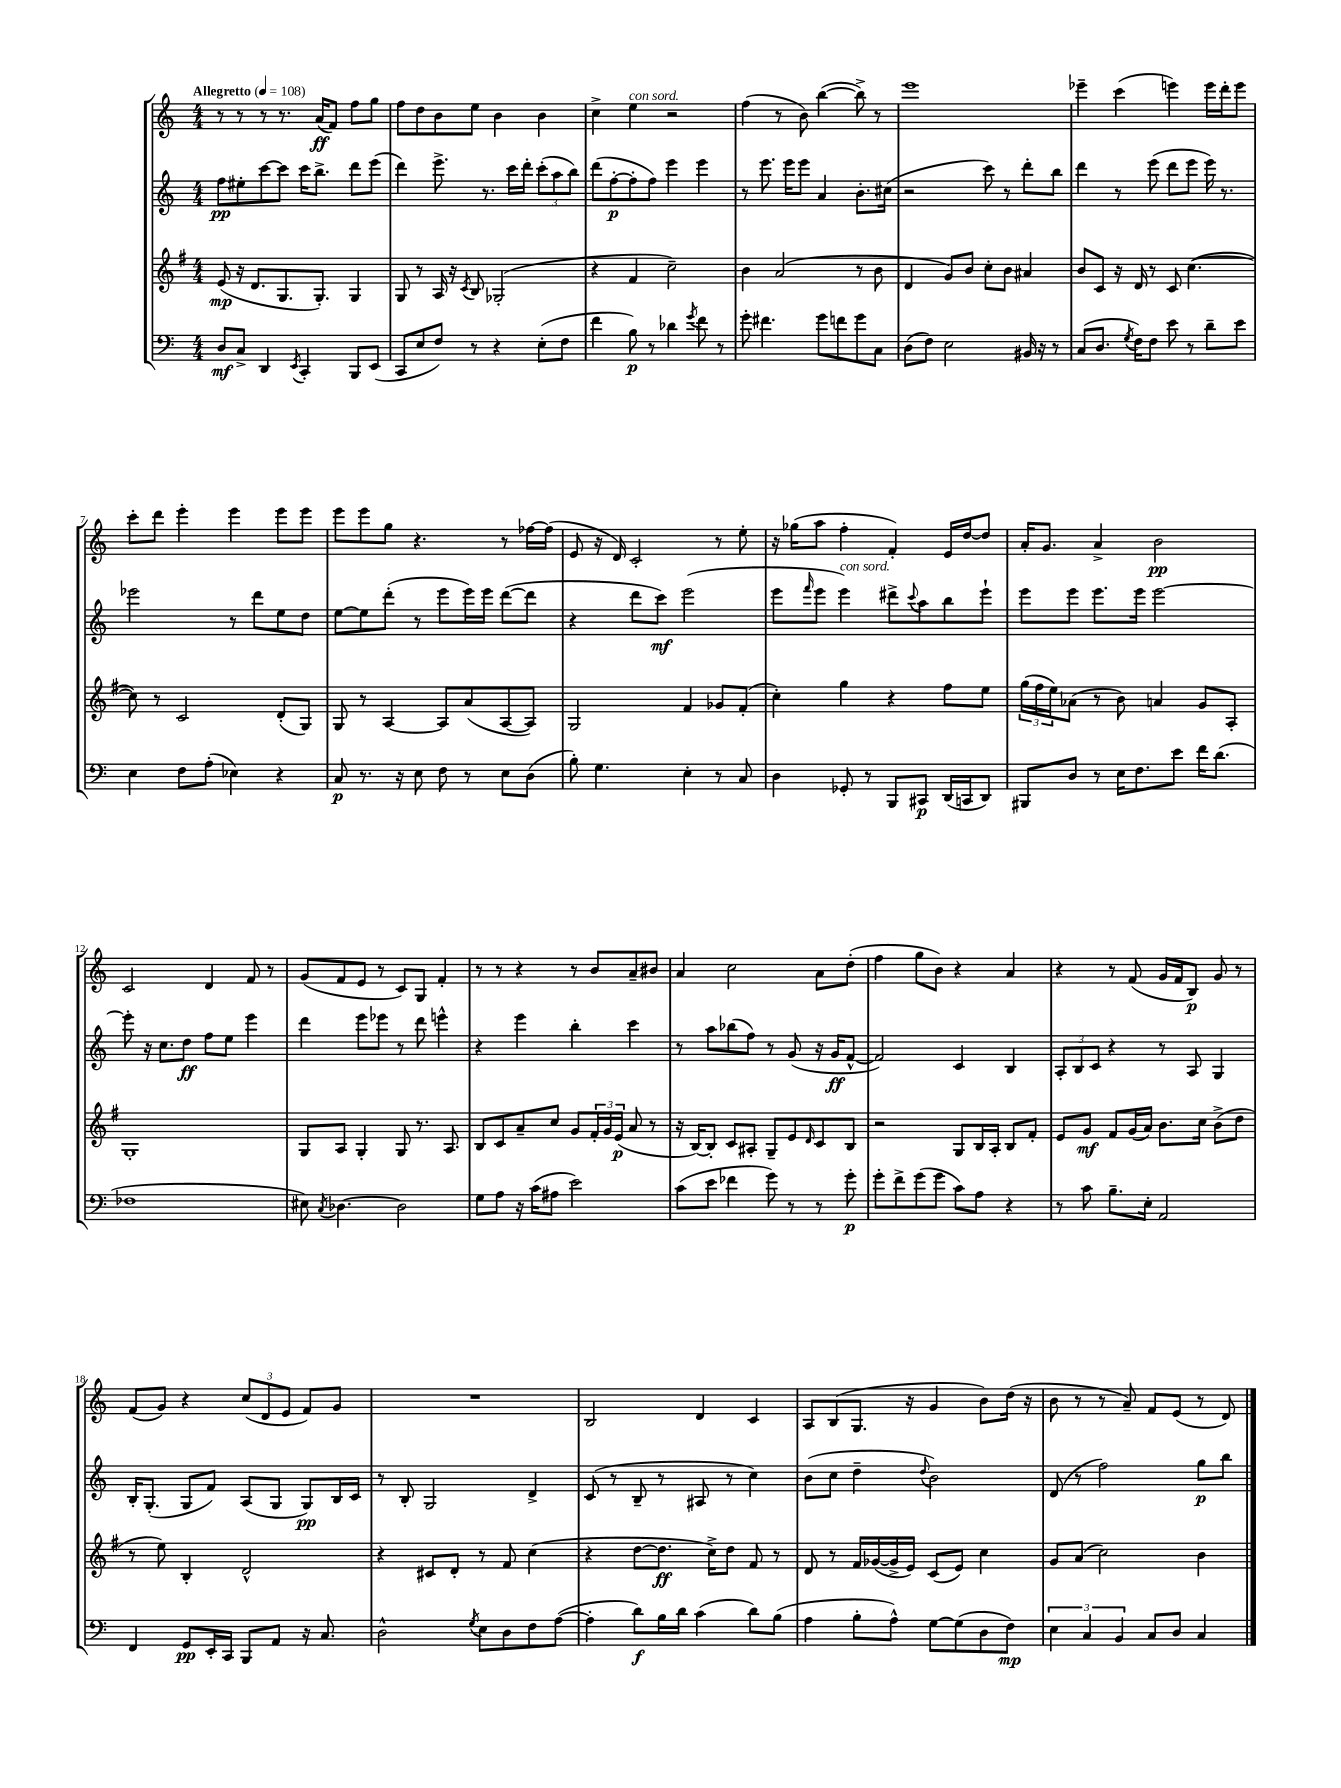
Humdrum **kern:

**kern	**kern	**kern	**kern
*staff4	*staff3	*staff2	*staff1
*clefF4	*clefG2	*clefG2	*clefG2
*k[]	*k[f#]	*k[]	*k[]
*M4/4	*M4/4	*M4/4	*M4/4
*MM108	*MM108	*MM108	*MM108
8D	(8e	8ff	8r
8C^	16r	8ee#'	8r
.	8.d	.	.
4DD	.	[8ccc	8r
.	8.G	8ccc]	8.r
8qEE	.	.	.
4CC'	.	16ccc	.
.	8.G')	8.bb^	(16a
.	.	.	8f)
8BBB	4G	8ddd	8ff
(8EE	.	(8eee	8gg
=	=	=	=
8CC	8G	4ddd)	8ff
8E	8r	.	8dd
8F)	16A	8.eee^	8b
.	16r	.	.
.	8qc	.	.
8r	8B	.	8ee
.	.	8.r	.
4r	(2G-'	.	4b
.	.	16ccc	.
.	.	16ddd'	.
(8E'	.	(12ccc'	4b
.	.	12aa	.
8F	.	.	.
.	.	12bb)	.
=	=	=	=
4f	4r	(8ddd	4cc^
.	.	[8ff'	.
8B)	4f#	8ff']	4ee
8r	.	8ff)	.
4d-	2cc~)	4eee	2r
8qg	.	.	.
8f	.	4eee	.
8r	.	.	.
=	=	=	=
8g'	4b	8r	(4ff
4.f#	.	8.eee	.
.	(2a	.	8r
.	.	16eee	.
.	.	8eee	8b)
8g	.	4a	([4bb
8f	.	.	.
8g	8r	8.b'	8bb^])
8C	8b	.	8r
.	.	(16cc#	.
=	=	=	=
(8D	4d	2r	1eee
8F)	.	.	.
2E	8g)	.	.
.	8b	.	.
.	8cc'	8ccc)	.
.	8b	8r	.
16BB#	4a#	8ddd'	.
16r	.	.	.
8r	.	8bb	.
=	=	=	=
(8C	8b	4ddd	4eee-~
8.D	8c	.	.
.	16r	8r	(4ccc
8qG	.	.	.
16F)	16d	.	.
8F	8r	(8eee	.
8e	8c	8ddd	4eee)
8r	([4.cc	8eee	.
8d~	.	16eee)	16eee
.	.	8.r	16ddd'
8e	.	.	8eee
=	=	=	=
4E	8cc])	2eee-	8ccc'
.	8r	.	8ddd
8F	2c	.	4eee'
(8A'	.	.	.
4E-)	.	8r	4eee
.	.	8ddd	.
4r	(8d'	8ee	8eee
.	8G)	8dd	8eee
=	=	=	=
8C	8G	[8ee	8eee
8.r	8r	8ee]	8eee
.	[4A	(8ddd'	8gg
16r	.	.	.
8E	.	8r	4.r
8F	8A]	8eee	.
8r	(8a	16eee)	.
.	.	16eee	.
8E	[8A	([8ddd	8r
(8D	8A])	8ddd]	[16ff-
.	.	.	(16ff-]
=	=	=	=
8B')	2G	4r	8e
4.G	.	.	16r
.	.	.	16d)
.	.	8ddd	2c'
.	.	8ccc)	.
4E'	4f#	(2eee	.
8r	8g-	.	8r
8C	(8f#'	.	8ee'
=	=	=	=
4D	4cc')	8eee	16r
.	.	.	(16gg-
.	.	16qqfff	.
.	.	8eee	8aa
8GG-'	4gg	4eee)	4ff'
8r	.	.	.
8BBB	4r	8ddd#^	4f')
.	.	8qqccc	.
8CC#	.	8aa	.
(16DD	8ff#	8bb	16e
16CC	.	.	[16dd
8DD)	8ee	8eee`	8dd]
=	=	=	=
8BBB#	(24gg	8eee	16a'
.	24ff#	.	.
.	.	.	8.g
.	24ee)	.	.
8D	(8a-	8eee	.
8r	8r	8.eee	4a^
16E	8b)	.	.
8.F	.	16eee	.
.	4a	[2eee	2b
8e	.	.	.
16f	8g	.	.
(8.d	.	.	.
.	8A'	.	.
=	=	=	=
1F-	1G'	8eee']	2c
.	.	16r	.
.	.	8.cc	.
.	.	8dd	.
.	.	8ff	4d
.	.	8ee	.
.	.	4eee	8f
.	.	.	8r
=	=	=	=
8E#)	8G	4ddd	(8g
8qC	.	.	.
[4.D-	8A	.	8f
.	4G'	8eee	8e
.	.	8eee-	8r
2D-]	8G	8r	8c)
.	8.r	8ddd	8G
.	.	4eee^^	4f'
.	8.A	.	.
=	=	=	=
8G	8B	4r	8r
8A	8c	.	8r
16r	8a~	4eee	4r
(16c	.	.	.
8A#	8cc	.	.
2e)	8g	4bb'	8r
.	24f#'	.	8b
.	24g	.	.
.	(24e	.	.
.	8a	4ccc	8a~
.	8r	.	8b#
=	=	=	=
(8c	16r	8r	4a
.	[16B)	.	.
8e	8B']	8aa	.
4f-	8c	(8bb-	2cc
.	8A#'	8ff)	.
8g)	8G~	8r	.
8r	8e	(8g	.
.	16qqd	.	.
8r	8c	16r	8a
.	.	16g	.
8g'	8B	[8f^^	(8dd'
=	=	=	=
8g'	2r	2f])	4ff
8f^	.	.	.
(8g	.	.	8gg
8g	.	.	8b)
8c)	8G	4c	4r
8A	16B	.	.
.	16A'	.	.
4r	8B	4B	4a
.	8f#'	.	.
=	=	=	=
8r	8e	12A'	4r
.	.	12B	.
8c	8g	.	.
.	.	12c	.
8.B~	8f#	4r	8r
.	(16g	.	(8f
16E'	16a)	.	.
2AA	8.b	8r	16g
.	.	.	16f
.	.	8A	8B)
.	16cc	.	.
.	(8b^	4G	8g
.	8dd	.	8r
=	=	=	=
4FF	8r	16B'	(8f
.	.	(8.G'	.
.	8ee)	.	8g)
8GG	4B'	8G	4r
16EE'	.	8f)	.
16CC	.	.	.
8BBB	2d^^	(8A	(12cc
.	.	.	12d
8AA	.	8G	.
.	.	.	12e
16r	.	8G)	8f)
8.C	.	.	.
.	.	16B	8g
.	.	16c	.
=	=	=	=
2D^^	4r	8r	1r
.	.	8B'	.
.	8c#	2G	.
.	8d'	.	.
8qG	.	.	.
8E	8r	.	.
8D	8f#	.	.
8F	(4cc	4d^	.
([8A	.	.	.
=	=	=	=
4A']	4r	(8c	2B
.	.	8r	.
8d)	[8dd	8B~	.
16B	8.dd]	8r	.
16d	.	.	.
(4c	.	8A#	4d
.	16cc^)	.	.
.	8dd	8r	.
8d)	8f#	4cc)	4c
(8B	8r	.	.
=	=	=	=
4A	8d	(8b	8A
.	8r	8cc	(8B
8B'	16f#	4dd~	8.G
.	([16g-	.	.
8A^^)	16g-^]	.	.
.	16e)	.	16r
.	.	8qqdd	.
[8G	(8c	2b)	4g
(8G]	8e)	.	.
8D	4cc	.	8b)
8F)	.	.	(16dd
.	.	.	16r
=	=	=	=
6E	8g	(8d	8b
.	(8a	8r	8r
6C	.	.	.
.	2cc)	2ff)	8r
6BB	.	.	.
.	.	.	8a~)
8C	.	.	8f
8D	.	.	(8e
4C	4b	8gg	8r
.	.	8bb	8d)
==	==	==	==
*-	*-	*-	*-
